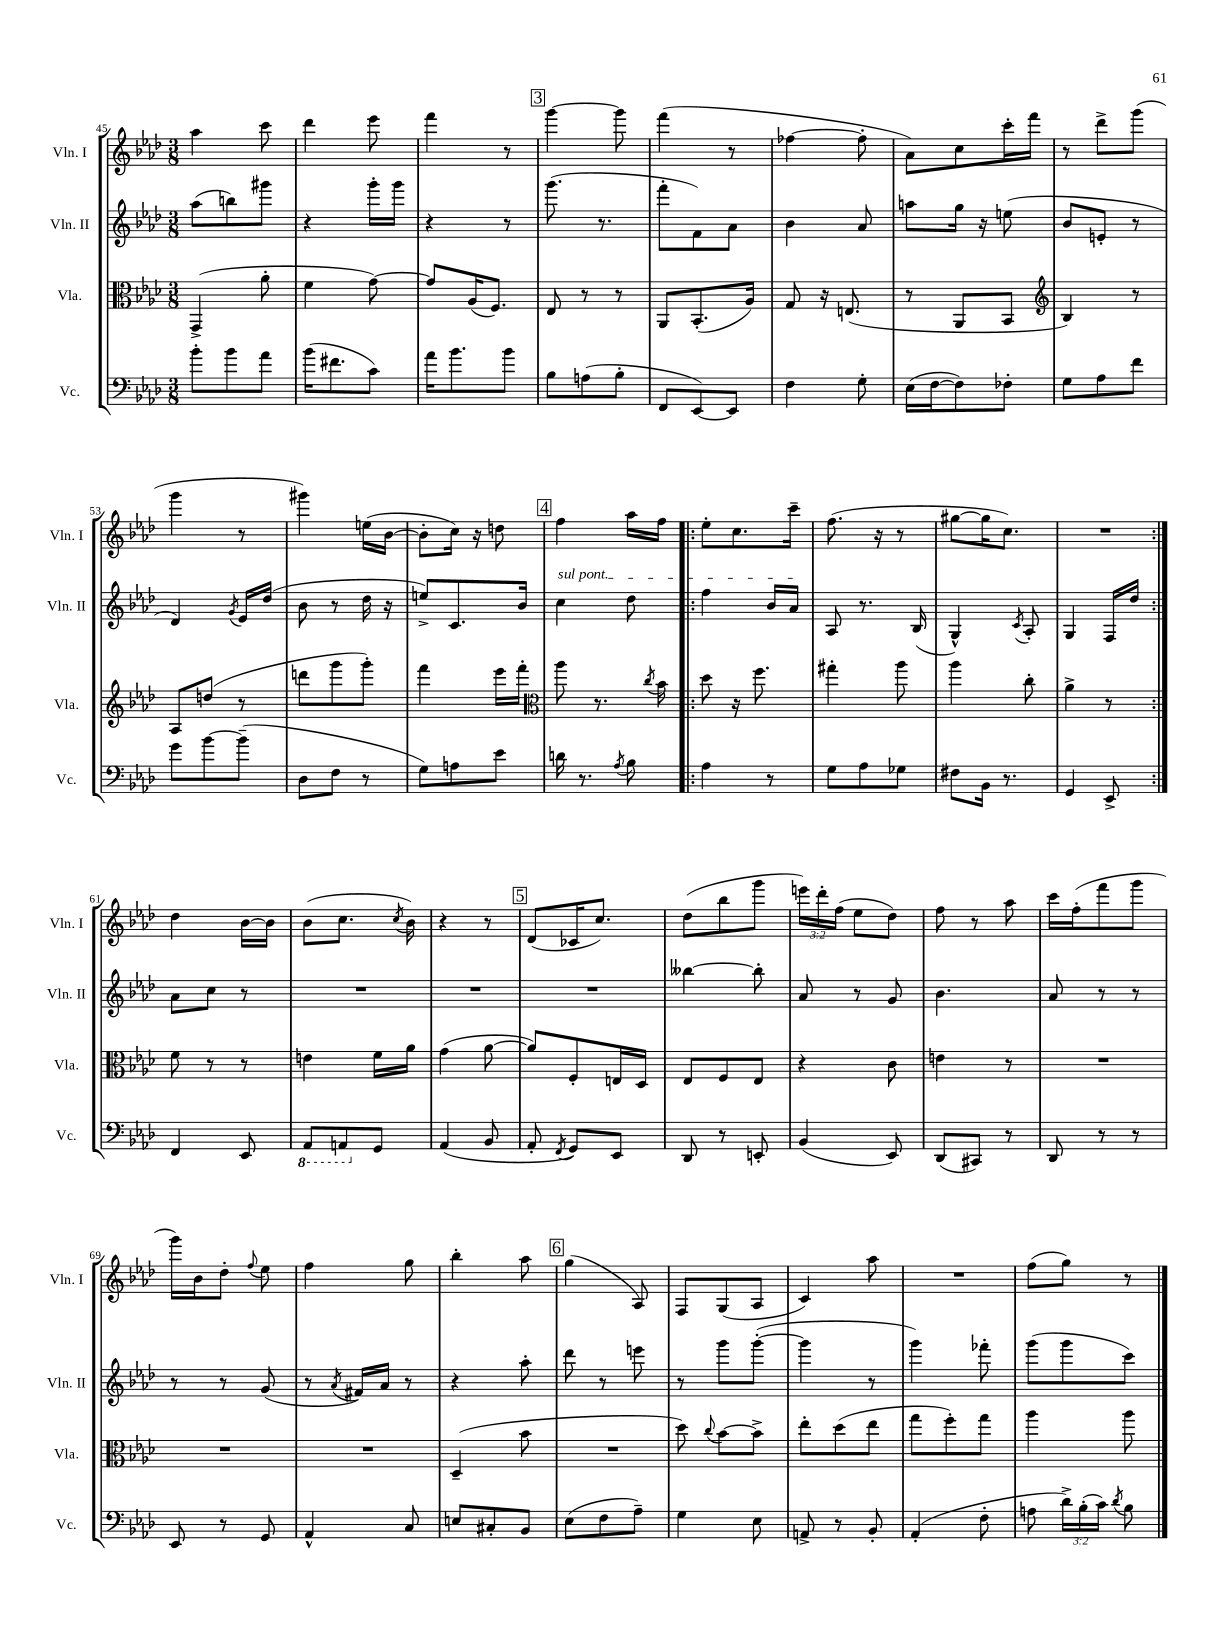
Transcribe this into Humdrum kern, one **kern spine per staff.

**kern	**kern	**kern	**kern
*part4	*part3	*part2	*part1
*staff4	*staff3	*staff2	*staff1
*I"Vc.	*I"Vla.	*I"Vln. II	*I"Vln. I
*I'Vc.	*I'Vla.	*I'Vln. II	*I'Vln. I
*clefF4	*clefC3	*clefG2	*clefG2
*k[b-e-a-d-]	*k[b-e-a-d-]	*k[b-e-a-d-]	*k[b-e-a-d-]
*M3/8	*M3/8	*M3/8	*M3/8
=45	=45	=45	=45
8b-'\L	(4GG^/	(8aa-\L	4aa-\
8b-\	.	8bbn\)	.
8a-\J	8a-'\	8ggg#X\J	8ccc\
=46	=46	=46	=46
(16b-\KL	4f\	4r	4ddd-\
8.f#X\	.	.	.
8c\J)	[8g\)	16ggg'\LL	8eee-\
.	.	16ggg\JJ	.
=47	=47	=47	=47
16a-\KL	8g/L]	4r	4fff\
8.b-\	.	.	.
.	(16A-/K	.	.
.	8.F/J)	.	.
8b-\J	.	8r	8r
!!LO:REH:place=s1:t=3
=48	=48	=48	=48
8B-\L	8E-/	(8.ggg\	[4ggg\
(8An\	8r	.	.
.	.	8.r	.
8B-'\J	8r	.	8ggg\]
=49	=49	=49	=49
8FF/L	8AA-/L	8fff'\L	(4fff\
[8EE-/)	(8.BB-'/	8f\)	.
8EE-/J]	.	8a-\J	8r
.	16A-/Jk)	.	.
=50	=50	=50	=50
4F\	8G/	4b-\	[4ff-X\
.	16r	.	.
.	(8.En/	.	.
8G'\	.	8a-/	8ff-'\]
=51	=51	=51	=51
(16E-\LL	8r	8aan\L	8a-\L)
[16F\J	.	.	.
8F\])	8AA-/L	16gg\Jk	8cc\
.	.	16r	.
8F-X'\J	8BB-/J	(8een\	16ccc'\L
.	.	.	16fff\JJ
=52	=52	=52	=52
*	*clefG2	*	*
8G\L	4B-/)	8b-/L	8r
8A-\	.	8en'/J	8ddd-^\L
8f\J	8r	8r	(8ggg\J
!!LO:LB:g=z
=53	=53	=53	=53
8g\L	8A-/L	4d-/)	4ggg\
[8b-\	(8ddn/J	.	.
.	.	8qg/	.
(8b-~\J]	8r	16e-/LL	8r
.	.	(16dd-/JJ	.
=54	=54	=54	=54
8D-\L	8dddn\L	8b-\	4ggg#X\)
8F\J	8ggg\	8r	.
8r	8ggg'\J)	16dd-\	(16een\LL
.	.	16r	[16b-\JJ
=55	=55	=55	=55
8G\L)	4fff\	8een^/L)	8b-'\L]
8An\	.	8.c/	16cc\Jk)
.	.	.	16r
8e-\J	16eee-\LL	.	8ddn\
.	16fff'\JJ	16b-/Jk	.
!!LO:REH:place=s1:t=4
=56	=56	=56	=56
*	*clefC3	*	*
!	!	!LO:TX:a:i:t=sul pont.	!
16dn\	8aa-\	4cc\	4ff\
8.r	.	.	.
.	8.r	.	.
8qA-/	.	.	.
8B-\	.	8dd-\	16aa-\LL
.	8qcc/	.	.
.	16b-\	.	16ff\JJ
=57!|:	=57!|:	=57!|:	=57!|:
4A-\	8dd-\	4ff\	8ee-'\L
.	16r	.	8.cc\
.	8.ff\	.	.
8r	.	16b-/LL	.
.	.	16a-/JJ	16ccc~\Jk
=58	=58	=58	=58
8G\L	4gg#X'\	8A-/	(8.ff\
8A-\	.	8.r	.
.	.	.	16r
8G-X\J	8aa-\	.	8r
.	.	(16B-/	.
=59	=59	=59	=59
8F#X\L	4aa-\	4G^^/)	[8gg#X\L
16BB-\Jk	.	.	16gg#\K]
8.r	.	.	8.cc\J)
.	.	8qc/	.
.	8cc'\	8A-'/	.
=60	=60	=60	=60
4GG/	4a-^\	4G/	4.r
8EE-^/	8r	16F/LL	.
.	.	16dd-/JJ	.
!!LO:LB:g=z
=61:|!	=61:|!	=61:|!	=61:|!
4FF/	8f\	8a-\L	4dd-\
.	8r	8cc\J	.
8EE-/	8r	8r	[16b-\LL
.	.	.	16b-\JJ]
=62	=62	=62	=62
*8ba	*	*	*
8AAA-/L	4en\	4.r	(8b-\L
8AAAn/	.	.	8.cc\J
*X8ba	*	*	*
8GG/J	16f\LL	.	.
.	.	.	8qcc/
.	16a-\JJ	.	16b-\)
=63	=63	=63	=63
(4AA-/	(4g\	4.r	4r
8BB-/	[8a-\	.	8r
!!LO:REH:place=s1:t=5
=64	=64	=64	=64
8AA-'/	8a-/L])	4.r	(8d-/L
8qFF/	.	.	.
8GG/L)	8F'/	.	16c-X/K
.	.	.	8.cc/J)
8EE-/J	16En/L	.	.
.	16D-/JJ	.	.
=65	=65	=65	=65
8DD-/	8E-/L	[4bb--X\	(8dd-\L
8r	8F/	.	8bb-\
8EEn'/	8E-/J	8bb--'\]	8ggg\J
=66	=66	=66	=66
(4BB-/	4r	8a-/	24eeen\LL)
.	.	.	24ddd-'\
.	.	.	(24ff\JJ
.	.	8r	8ee-\L
8EE-/)	8c\	8g/	8dd-\J)
=67	=67	=67	=67
(8DD-/L	4en\	4.b-\	8ff\
8CC#X/J)	.	.	8r
8r	8r	.	8aa-\
=68	=68	=68	=68
8DD-/	4.r	8a-/	16ccc\LL
.	.	.	(16ff'\J
8r	.	8r	8fff\
8r	.	8r	8ggg\J
!!LO:LB:g=z
=69	=69	=69	=69
8EE-/	4.r	8r	16ggg\LL)
.	.	.	16b-\J
8r	.	8r	8dd-'\J
.	.	.	8qqff/
8GG/	.	(8g/	8ee-\
=70	=70	=70	=70
4AA-^^/	4.r	8r	4ff\
.	.	8qa-/	.
.	.	16f#X/LL)	.
.	.	16a-/JJ	.
8C/	.	8r	8gg\
=71	=71	=71	=71
8En/L	(4D-~/	4r	4bb-'\
8C#X'/	.	.	.
8BB-/J	8b-\	8aa-'\	8aa-\
!!LO:REH:place=s1:t=6
=72	=72	=72	=72
(8E-\L	4.r	8ddd-\	(4gg\
8F\	.	8r	.
8A-~\J)	.	8eeen\	8A-/)
=73	=73	=73	=73
4G\	8dd-\)	8r	8F/L
.	8qqcc/	.	.
.	[8b-\L	8ggg\L	(8G/
8E-\	8b-^\J]	([8ggg'\J	8A-/J
=74	=74	=74	=74
8AAn^/	8ee-'\L	4ggg\]	4c/)
8r	(8dd-\	.	.
8BB-'/	8ee-\J	8r	8aa-\
=75	=75	=75	=75
(4AA-'/	8gg\L	4ggg\)	4.r
.	8ff'\)	.	.
8F'\	8gg\J	8fff-X'\	.
=76	=76	=76	=76
8An\	4aa-\	(8ggg\L	(8ff\L
24d-^\LL)	.	8ggg\	8gg\J)
(24B-'\	.	.	.
24c\JJ)	.	.	.
8qd-/	.	.	.
8B-\	8aa-\	8ccc\J)	8r
==	==	==	==
*-	*-	*-	*-
